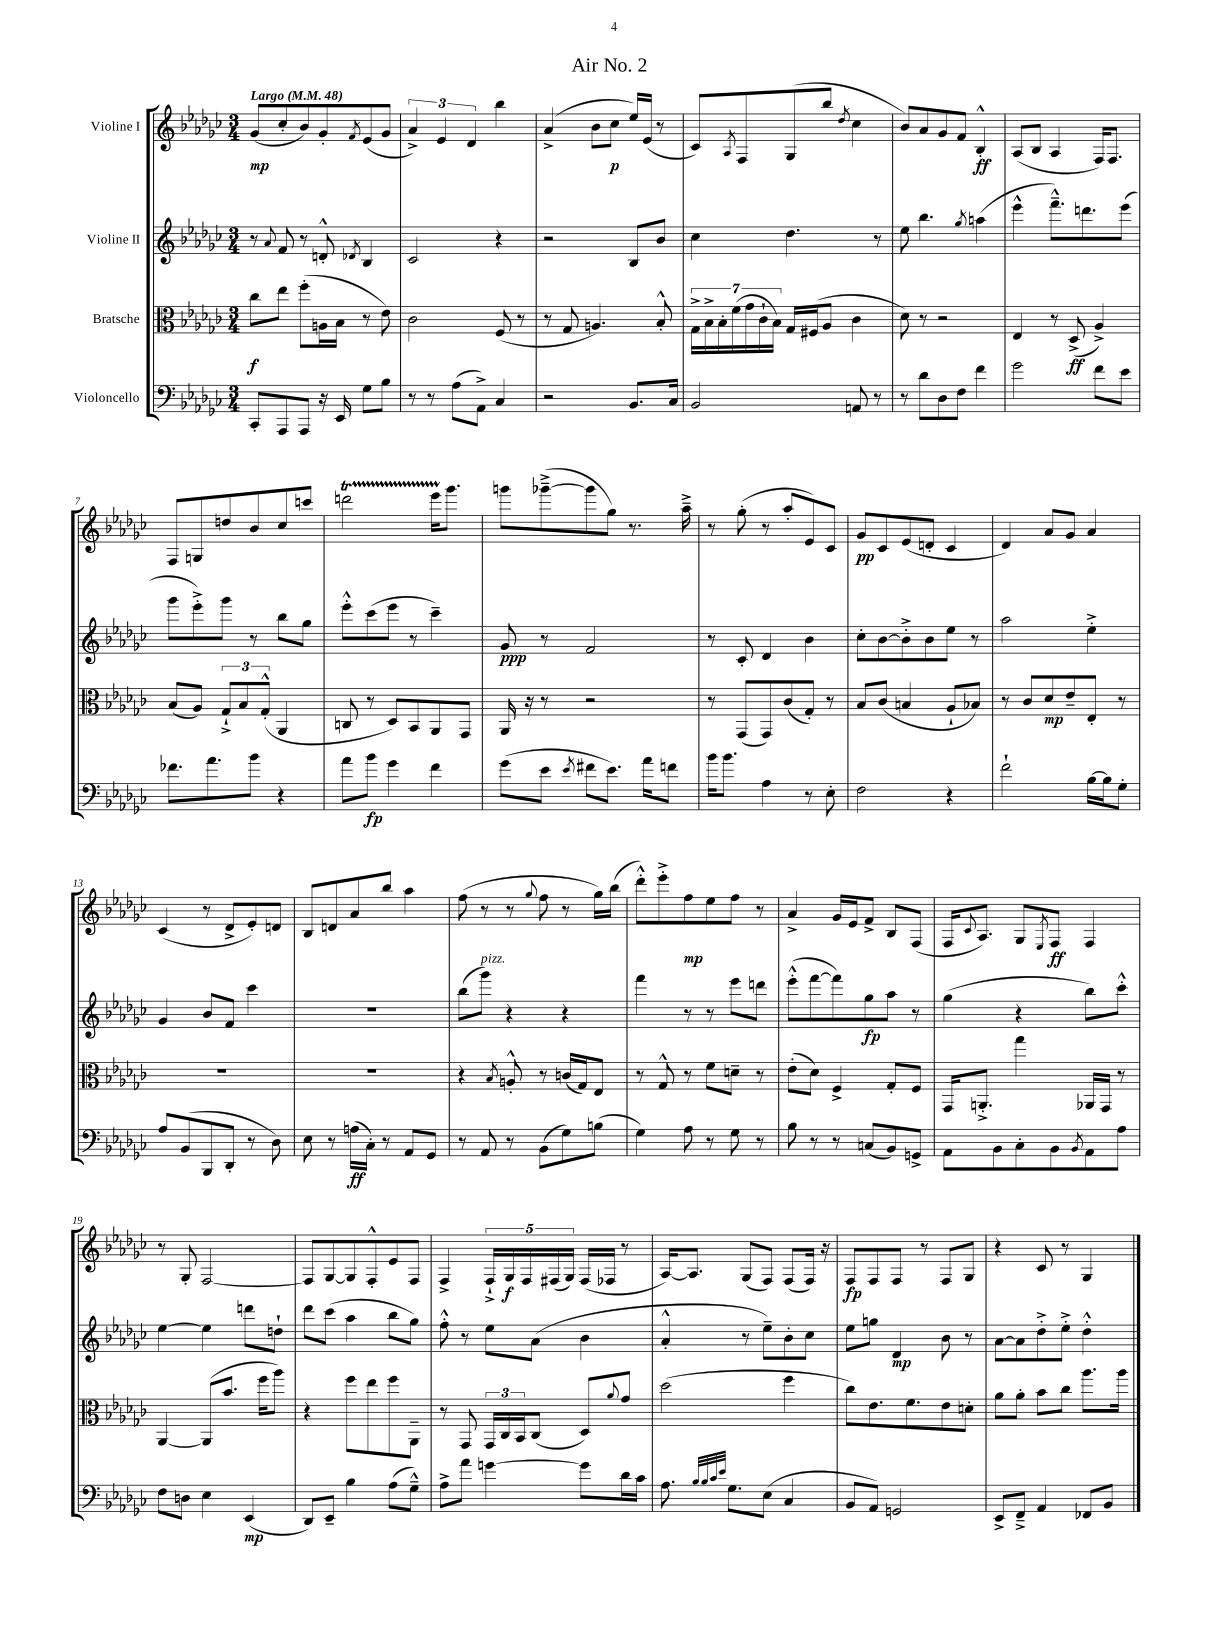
\header { title = "Air No. 2" }
<<
\new StaffGroup <<
\new Staff = "s0" \with { instrumentName = "Violine I" } {
    \clef treble \key ges \major \numericTimeSignature \time 3/4 \tempo "Largo" 4 = 48
    ges'8\mp( ces''8-. bes'8) ges'8-. \acciaccatura { f'8 } ees'8( ges'8 |
    \tuplet 3/2 { aes'4->) ees'4 des'4 } bes''4 |
    aes'4->( bes'8 ces''8\p ees''16) ees'16( r8 |
    ces'8) \acciaccatura { aes8 } f8 ges8( bes''8 \acciaccatura { des''8 } ces''4 |
    bes'8) aes'8 ges'8 f'8 bes4-.-^\ff |
    aes8( bes8 aes4 f16) f8. |
    f8 g8 d''8 bes'8 ces''8 c'''8 |
    d'''2\startTrillSpan ees'''16 ges'''8.\stopTrillSpan |
    g'''8 ges'''8~--->( ges'''8 ges''8) r8. aes''16---> |
    r8 ges''8-.( r8 aes''8-. ees'8) ces'8 |
    ges'8\pp ces'8 ees'8( d'8-. ces'4 |
    des'4) aes'8 ges'8 aes'4 |
    ces'4( r8 des'8-> ees'8-.) d'8 |
    bes8 d'8 aes'8 bes''8 aes''4 |
    f''8( r8 r8 \appoggiatura { ges''8 } f''8 r8 ges''16) bes''16( |
    des'''8-.-^) ees'''8-.-> f''8\mp ees''8 f''8 r8 |
    aes'4-> ges'16 ees'16 f'8-> bes8 f8( |
    f16 \appoggiatura { ces'8 } aes8.) ges8 \acciaccatura { ees8 } f8\ff f4 |
    r8 ges8-. f2~ |
    f8 ges8~ ges8 f8-.-^ ees'8 f8 |
    f4-> \tuplet 5/4 { f16-!-> ges16\f f16 fis16( ges16) } fis16( fes16 r8 |
    aes16~) aes8. ges8( f8) f8( f16) r16 |
    f8\fp f8 f8 r8 f8 ges8 |
    r4 ces'8 r8 ges4 \bar "|." |
}
\new Staff = "s1" \with { instrumentName = "Violine II" } {
    \clef treble \key ges \major \numericTimeSignature \time 3/4
    r8 \appoggiatura { aes'8 } f'8 r8 d'8-.-^ \acciaccatura { des'8 } bes4 |
    ces'2 r4 |
    r2 bes8 bes'8 |
    ces''4 des''4. r8 |
    ees''8 bes''4. \acciaccatura { ges''8 } a''4( |
    ees'''4-^ f'''8.---^) d'''8. ees'''8( |
    ges'''8 ees'''8-.->) ges'''8 r8 bes''8 ges''8 |
    ees'''8-.-^ ces'''8( ees'''8 r8 ces'''4--) |
    ges'8\ppp r8 f'2 |
    r8 ces'8-. des'4 bes'4 |
    ces''8-. bes'8~ bes'8-.-> bes'8 ees''8 r8 |
    aes''2 ees''4-.-> |
    ges'4 bes'8 f'8 ces'''4 |
    R2. |
    bes''8( ges'''8^\markup { \italic "pizz." }) r4 r4 |
    f'''4 r8 r8 ees'''8 d'''8 |
    ees'''8-.-^( f'''8~ f'''8) ges''8\fp aes''8 r8 |
    ges''4( r4 bes''8) ces'''8-.-^ |
    ees''4~ ees''4 d'''8 d''8-! |
    des'''8 ces'''8( aes''4 bes''8 ges''8) |
    f''8-.-^ r8 ees''8 aes'8( bes'4 |
    aes'4-.-^ r8 ees''8--) bes'8-. ces''8 |
    ees''8 g''8 des'4\mp bes'8 r8 |
    aes'8~ aes'8 des''8-.-> ees''8-.-> des''4-.-^ \bar "|." |
}
\new Staff = "s2" \with { instrumentName = "Bratsche" } {
    \clef alto \key ges \major \numericTimeSignature \time 3/4
    ces''8\f ees''8 f''8-.( a16 bes16 r8 ees'8) |
    ces'2 f8( r8 |
    r8 ges8 a4.) bes8-.-^ |
    \tuplet 7/4 { ges16-> bes16-> bes16-. f'16( ges'16 ces'16-! bes16) } ges16 fis16( aes8 ces'4 |
    des'8) r8 r2 |
    ees4 r8 des8->\ff( aes4->) |
    bes8( aes8) \tuplet 3/2 { ges8-!-> bes8 ges8-.-^( } aes,4 |
    c8 r8 des8) bes,8 aes,8 ges,8 |
    aes,16 r16 r8 r2 |
    r8 ges,8( ges,8) ces'8( ges8-.) r8 |
    bes8 ces'8( b4 aes8-! bes8) |
    r8 ces'8 des'8\mp ees'8-- ees8-. r8 |
    R2. |
    R2. |
    r4 \acciaccatura { bes8 } a8-.-^ r8 c'16( ges16) ees8 |
    r8 ges8-^ r8 f'8 d'8-- r8 |
    ees'8-.( des'8) f4-> ges8-. f8 |
    ges,16 a,8.-.-> ges''4 aes,16 ges,16 r8 |
    aes,4~ aes,8( bes'8. f''16 aes''8) |
    r4 f''8 ees''8 f''8 aes,8-- |
    r8 ges,8 \tuplet 3/2 { ges,16 ces16 bes,16 } ces8( des8) \appoggiatura { aes'8 } ges'8 |
    des''2( f''4 |
    ces''8) ees'8. f'8. ees'8 d'8-. |
    aes'8 aes'8-. bes'8 ces''8 aes''8. aes''16 \bar "|." |
}
\new Staff = "s3" \with { instrumentName = "Violoncello" } {
    \clef bass \key ges \major \numericTimeSignature \time 3/4
    ces,8-. aes,,8 aes,,8 r16 ees,16 ges8 bes8 |
    r8 r8 aes8( aes,8->) ces4 |
    r2 bes,8. ces16 |
    bes,2 a,8 r8 |
    r8 des'8 des8 f8 f'4 |
    ges'2 f'8 ees'8 |
    fes'8. aes'8. bes'8 r4 |
    aes'8 bes'8\fp ges'4 f'4 |
    ges'8( ees'8 \acciaccatura { ees'8 } fis'8 ees'8.) aes'16 f'8 |
    bes'16 bes'8. aes4 r8 ees8-. |
    f2 r4 |
    f'2-! bes16~ bes16 ges8-. |
    aes8 bes,8( bes,,8 des,8-. r8 des8) |
    ees8 r8 a16\ff( ces16-.) r8 aes,8 ges,8 |
    r8 aes,8 r8 bes,8( ges8) b8( |
    ges4) aes8 r8 ges8 r8 |
    bes8 r8 r8 c8( bes,8) g,8-> |
    aes,8 bes,8 ces8-. bes,8 \acciaccatura { bes,8 } aes,8 aes8 |
    f8 d8 ees4 ees,4\mp( |
    des,8) ees,8-- bes4 aes8( ges8---^) |
    aes8-> aes'8 g'4~ g'8 des'16 ces'16 |
    aes8. \grace { bes32 bes32 ces'32 ees'32 } ges8. ees8( ces4 |
    bes,8 aes,8) g,2 |
    ees,8-> f,8---> aes,4 fes,8 bes,8 \bar "|." |
}
>>
>>
